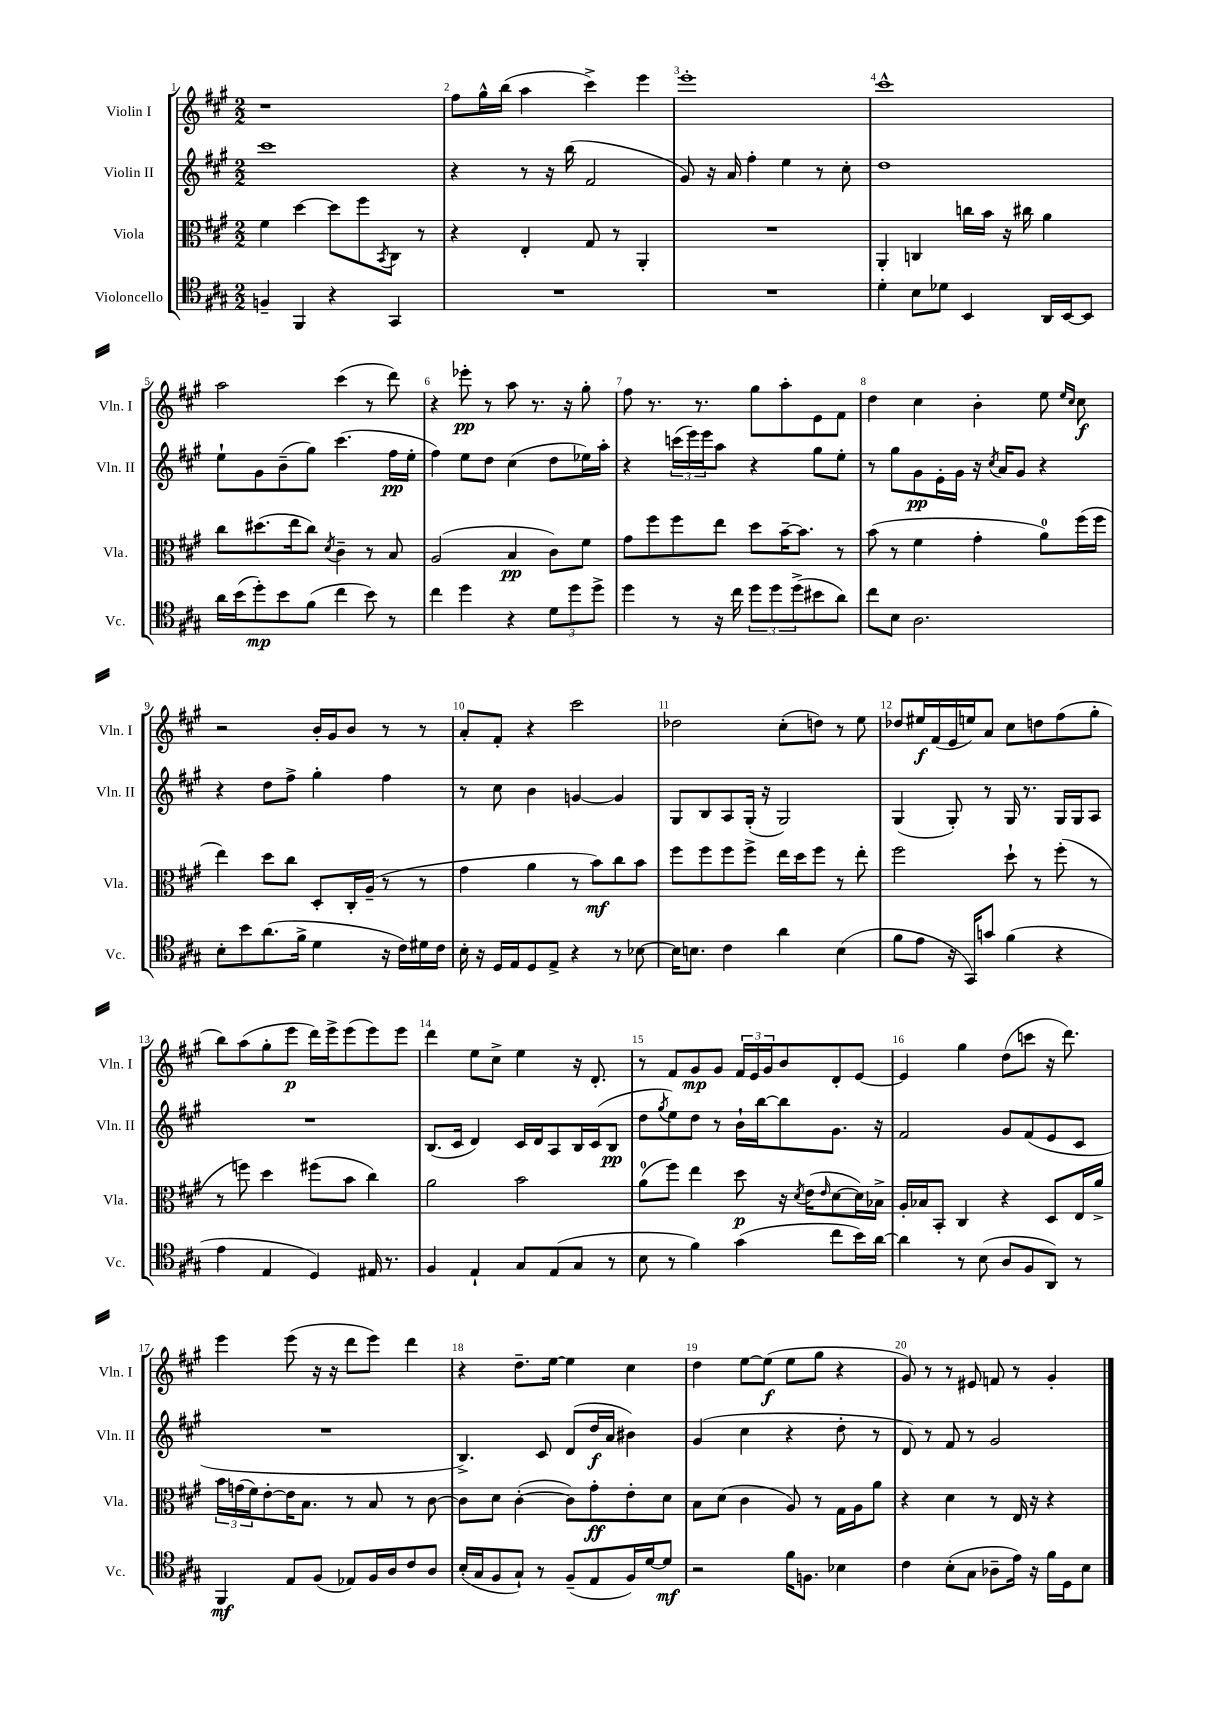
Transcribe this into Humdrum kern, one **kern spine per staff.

**kern	**kern	**kern	**kern
*staff4	*staff3	*staff2	*staff1
*clefC4	*clefC3	*clefG2	*clefG2
*k[f#c#g#]	*k[f#c#g#]	*k[f#c#g#]	*k[f#c#g#]
*M2/2	*M2/2	*M2/2	*M2/2
4F~	4f#	1ccc#	1r
4FF#	[4dd	.	.
4r	8dd]	.	.
.	8ff#	.	.
.	8qBB	.	.
4GG#	8C#	.	.
.	8r	.	.
=	=	=	=
1r	4r	4r	8ff#
.	.	.	16gg#^^
.	.	.	(16bb
.	4E'	8r	4aa
.	.	16r	.
.	.	(16bb	.
.	8G#	2f#	4ccc#^)
.	8r	.	.
.	4AA'	.	4eee
=	=	=	=
1r	1r	8g#)	1eee'
.	.	16r	.
.	.	16a	.
.	.	4ff#'	.
.	.	4ee	.
.	.	8r	.
.	.	8cc#'	.
=	=	=	=
4d'	4AA'	1dd	1ccc#^^
8B	4C	.	.
8d-	.	.	.
4BB	16cc	.	.
.	16b	.	.
.	16r	.	.
.	16cc#	.	.
16AA	4a	.	.
[16BB	.	.	.
8BB]	.	.	.
=	=	=	=
16a	8cc#	8ee`	2aa
(16b	.	.	.
8dd')	(8.dd#	8g#	.
8b	.	(8b~	.
.	16ee	.	.
(8f#	8cc#)	8gg#)	.
.	8qd	.	.
4cc#	4c#~	(4.ccc#	(4ccc#
8b)	8r	.	8r
8r	8B	16ff#	8ddd)
.	.	16ee'	.
=	=	=	=
4cc#	(2A	4ff#)	4r
4dd	.	8ee	8eee-'
.	.	8dd	8r
4r	4B	(4cc#	8aa
.	.	.	8.r
12d	8c#)	8dd	.
.	.	.	16r
12dd	.	.	.
.	8f#	16ee-)	8gg#'
12dd^	.	.	.
.	.	16aa'	.
=	=	=	=
4dd	8g#	4r	8ff#
.	8ff#	.	8.r
8r	8ff#	(24ccc	.
.	.	24eee)	.
.	.	.	8.r
.	.	24eee	.
16r	8ee	8aa	.
16cc#	.	.	.
12dd	8dd	4r	8gg#
12dd	.	.	.
.	[16b~	.	8aa'
(12dd^	.	.	.
.	8.b]	.	.
8b#	.	8gg#	8e
8a)	8r	8ee'	8f#
=	=	=	=
8cc#	(8b	8r	4dd
8B	8r	8gg#	.
2.A	4f#	8g#	4cc#
.	.	16e'	.
.	.	16g#	.
.	4g#'	16r	4b'
.	.	8qcc#	.
.	.	16a	.
.	.	8g#	.
.	8a)	4r	8ee
.	.	.	16qqee
.	.	.	16qqcc#
.	(16ff#	.	8cc#
.	16ff#	.	.
=	=	=	=
8B'	4ee)	4r	2r
8b	.	.	.
(8.a	8dd	8dd	.
.	8cc#	8ff#^	.
16f#^	.	.	.
4d	8D'	4gg#'	16b'
.	.	.	16g#
.	16C#'	.	8b
.	(16A~	.	.
16r	8r	4ff#	8r
16c#)	.	.	.
16d#	8r	.	8r
16c#	.	.	.
=	=	=	=
16B'	4g#	8r	8a'
16r	.	.	.
16D	.	8cc#	8f#'
16E	.	.	.
8D	4a	4b	4r
8E^	.	.	.
4r	8r	[4g	2ccc#
.	8b)	.	.
8r	8cc#	4g]	.
[8B-	8b	.	.
=	=	=	=
16B-]	8ff#	8G#	2dd-
8.B	.	.	.
.	8ff#	8B	.
4c#	8ff#	8A	.
.	8ff#^	(16G#'	.
.	.	16r	.
4a	16ee	2G#)	(8cc#'
.	16dd	.	.
.	8ff#	.	8dd)
(4B	8r	.	8r
.	8ee'	.	8ee
=	=	=	=
8f#	2ff#	(4G#	8dd-
8e	.	.	16ee#
.	.	.	(16f#
16r	.	8G#')	16e
16GG#)	.	.	16ee)
8g	.	8r	8a
(4f#	8dd`	16G#	8cc#
.	.	8.r	.
.	8r	.	8dd
4r	(8ff#'	16G#	(8ff#
.	.	16G#	.
.	8r	8A	8gg#'
=	=	=	=
4e	8r	1r	8bb)
.	8ff)	.	(8aa
4E	4dd	.	8gg#'
.	.	.	8eee
4D)	(8ff#	.	16ddd)
.	.	.	16eee^
.	8b	.	(8eee
16E#	4cc#)	.	8eee)
8.r	.	.	.
.	.	.	8eee
=	=	=	=
4F#	2a	(8.B	4ddd
.	.	16c#	.
4E`	.	4d)	8ee
.	.	.	8cc#^
8G#	2b	16c#	4ee
.	.	16d	.
(8E	.	8A	.
8G#	.	16B	16r
.	.	(16c#	8.d'
8r	.	8B	.
=	=	=	=
8B	(8a	8dd	8r
.	.	8qgg#	.
8r	8ff#)	8ee)	8f#
4f#)	4ee	8dd	8g#
.	.	8r	8g#
(4g#	8dd	16b`	24f#
.	.	.	24e
.	.	[16bb	.
.	.	.	24g#
.	16r	8bb]	8b
.	8qd	.	.
.	(16e	.	.
.	16qqe	.	.
8cc#	[8d	8.g#	8d'
16b)	16d])	.	[8e
[16a	16B-^	16r	.
=	=	=	=
4a]	16A'	2f#	4e]
.	16B-	.	.
.	8BB'	.	.
8r	4C#	.	4gg#
(8B	.	.	.
8A	4r	8g#	(8dd
8F#	.	(8f#	8ccc
8AA)	8D	8e	16r
.	.	.	8.ddd)
8r	16E	8c#	.
.	16a^	.	.
=	=	=	=
4FF#	24b	1r	4eee
.	(24g	.	.
.	24f#)	.	.
.	[8e'	.	.
8E	16e]	.	(8eee
.	8.B	.	.
(8F#	.	.	16r
.	.	.	16r
8E-)	8r	.	8ddd
16F#	8B	.	8eee)
16A	.	.	.
8c#	8r	.	4ddd
8A	[8c#	.	.
=	=	=	=
(16B'	8c#]	4.B^)	4r
16G#	.	.	.
8F#	8d	.	.
8G#`)	([4c#'	.	8.dd~
8r	.	8c#	.
.	.	.	[16ee
(8F#~	8c#])	(8d	4ee]
8E	8g#'	16dd	.
.	.	16a	.
16F#)	8e'	4b#)	4cc#
[16d	.	.	.
8d]	8d	.	.
=	=	=	=
2r	8B	(4g#	4dd
.	(8d	.	.
.	4c#	4cc#	[8ee
.	.	.	(8ee]
16f#	8A)	4r	8ee
8.F	.	.	.
.	8r	.	8gg#
4B-	16G#	8dd'	4r
.	16A	.	.
.	8a	8r	.
=	=	=	=
4c#	4r	8d)	8g#)
.	.	8r	8r
(8B'	4d	8f#	8r
8G#	.	8r	8e#
8A-~	8r	2g#	8f
16e)	16E	.	8r
16r	16r	.	.
16f#	4r	.	4g#'
16D	.	.	.
8B	.	.	.
==	==	==	==
*-	*-	*-	*-
